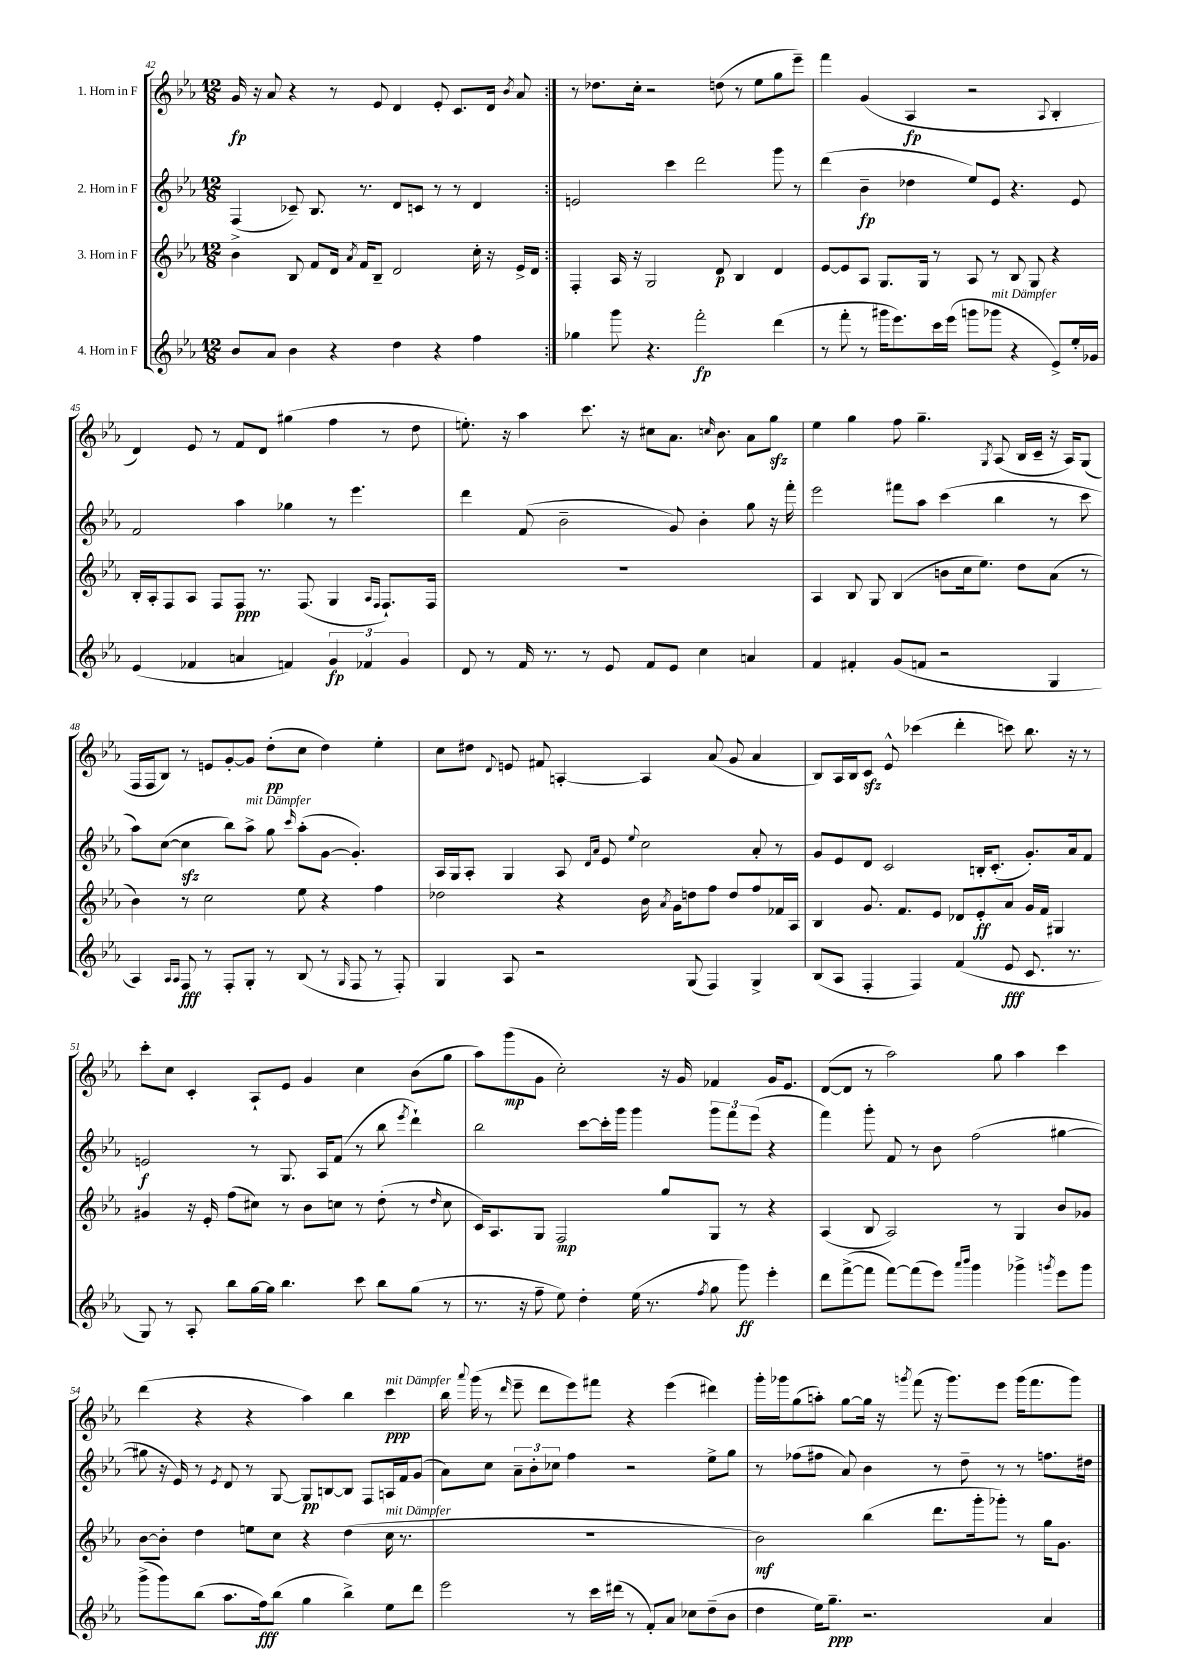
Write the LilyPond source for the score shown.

<<
\new StaffGroup <<
\new Staff = "s0" \with { instrumentName = "1. Horn in F" } {
    \clef treble \key ees \major \numericTimeSignature \time 12/8
    \autoBeamOff \repeat volta 2 { g'16\fp r16 aes'8 r4 r8 ees'8 d'4 ees'8-. c'8.[ d'16] \acciaccatura { bes'8 } aes'8 | }
    r8 des''8.[ c''16]-. r2 d''8( r8 ees''8[ g''8 ees'''8]--) |
    f'''4 g'4( aes4\fp r2 \appoggiatura { aes8 } bes4-. |
    d'4) ees'8 r8 f'8[ d'8] gis''4( f''4 r8 d''8 |
    e''8.-.) r16 aes''4 c'''8. r16 cis''8[ aes'8.] \grace { c''16 } bes'8. aes'8[ g''8]\sfz |
    ees''4 g''4 f''8 g''4.-- \acciaccatura { g8 } aes8( bes16[ c'16]-- r16 aes16[) g8]( |
    f16[ f16 bes8]) r8 e'8[ g'8~-. g'8] d''8[-.\pp( c''8] d''4) ees''4-. |
    c''8[ dis''8] \appoggiatura { d'8 } e'8 fis'8 a4~-. a4 aes'8( g'8 aes'4 |
    bes8[) aes16 bes16 c'8]\sfz ees'8-^ ces'''4( d'''4-. c'''8) bes''8. r16 r8 |
    c'''8[-. c''8] c'4-. aes8[-! ees'8] g'4 c''4 bes'8[( g''8] |
    aes''8[) g'''8\mp( g'8] c''2-.) r16 g'16 fes'4 g'16[ ees'8.] |
    d'8[~( d'8] r8 aes''2) g''8 aes''4 c'''4 |
    d'''4( r4 r4 aes''4) bes''4 c'''4\ppp^\markup { \italic "mit Dämpfer" } |
    bes''16 \appoggiatura { aes'''8 } g'''16( r8 \grace { d'''16 } ees'''8-- d'''8[ ees'''8) fis'''8] r4 ees'''4( dis'''4) |
    g'''16[-. ges'''16 g''8( a''8]-.) g''8[~ g''16] r16 \acciaccatura { g'''8 } f'''8( r16 g'''8.[) ees'''8] g'''16[( f'''8. g'''8]) \bar "|." |
}
\new Staff = "s1" \with { instrumentName = "2. Horn in F" } {
    \clef treble \key ees \major \numericTimeSignature \time 12/8
    \autoBeamOff \repeat volta 2 { f4( ces'8--) bes8. r8. d'8[ c'8] r8 r8 d'4 | }
    e'2 c'''4 d'''2 g'''8 r8 |
    d'''4( bes'4--\fp des''4 ees''8[) ees'8] r4. ees'8 |
    f'2 aes''4 ges''4 r8 ees'''4. |
    d'''4 f'8( bes'2-- g'8) bes'4-. g''8 r16 f'''16-. |
    ees'''2 fis'''8[ aes''8] c'''4( bes''4 r8 c'''8 |
    aes''8[) c''8]~( c''4\sfz bes''8[) aes''8]->^\markup { \italic "mit Dämpfer" } g''8 \grace { c'''16 } aes''8[-.( g'8]~ g'4.-.) |
    aes16[ g16 aes8]-. g4 aes8 \grace { d'16[ aes'16] } ees'8 \appoggiatura { ees''8 } c''2 aes'8-. r8 |
    g'8[ ees'8 d'8] c'2 b16[-. c'8.]-.( g'8.[-.) aes'16 f'8] |
    e'2\f r8 g8. aes16[ f'8]( r8 bes''8 \acciaccatura { ees'''8 } d'''4-!) |
    bes''2 c'''8[~ c'''16-. g'''16] g'''4 \tuplet 3/2 { g'''8[ f'''8 ees'''8]( } r4 |
    f'''4) g'''8-. f'8 r8 bes'8 f''2( gis''4~ |
    gis''8 r16 ees'16) r8 \acciaccatura { ees'8 } d'8 r8 g8~ g8[\pp b8~ b8] f8[ a16 f'16 g'8]( |
    aes'8[) c''8] \tuplet 3/2 { aes'8[-- bes'8-. ces''8] } f''4 r2 ees''8[-> g''8] |
    r8 fes''8[( fis''8] aes'8) bes'4 r8 d''8-- r8 r8 f''8.[ dis''16] \bar "|." |
}
\new Staff = "s2" \with { instrumentName = "3. Horn in F" } {
    \clef treble \key ees \major \numericTimeSignature \time 12/8
    \autoBeamOff \repeat volta 2 { bes'4-> bes8 f'8[ d'16] \acciaccatura { aes'8 } f'16[ bes8]-- d'2 c''16-. r16 ees'16[-> d'16] | }
    f4-. aes16 r16 g2 d'8\p bes4 d'4 |
    ees'8[~ ees'8 aes8] g8.[ g16] r8 aes8 r8 bes8 g8 r4 |
    bes16[-. aes16-. f8 aes8] f8[ f8]\ppp r8. f8.( g4 \grace { aes16[ f16] } f8.[-!) f16] |
    R1. |
    aes4 bes8 g8 bes4( b'8[ c''16 ees''8.]) d''8[ aes'8]( r8 |
    bes'4) r8 c''2 ees''8 r4 f''4 |
    des''2 r4 bes'16 \acciaccatura { aes'8 } g'16[ d''8 f''8] d''8[ f''8 fes'16 aes16] |
    bes4 g'8. f'8.[ ees'8] des'8[ ees'8-.\ff aes'8] g'16[ f'16] gis4 |
    gis'4 r16 ees'16-. f''8[( cis''8]) r8 bes'8[ c''8] r8 d''8-.( r8 \grace { d''16 } c''8 |
    c'16[) aes8. g8] f2\mp g''8[ g8] r8 r4 |
    aes4( bes8 aes2) r8 g4 bes'8[ ges'8] |
    bes'8[~ bes'8]-. d''4 e''8[ c''8] r4 d''4( c''16^\markup { \italic "mit Dämpfer" } r8. |
    R1. |
    bes'2\mf) bes''4( d'''8.[ g'''16-. ges'''8]-.) r8 g''16[ g'8.] \bar "|." |
}
\new Staff = "s3" \with { instrumentName = "4. Horn in F" } {
    \clef treble \key ees \major \numericTimeSignature \time 12/8
    \autoBeamOff \repeat volta 2 { bes'8[ aes'8] bes'4 r4 d''4 r4 f''4 | }
    ges''4 g'''8 r4. f'''2-.\fp d'''4( |
    r8 f'''8-. r8 gis'''16[ ees'''8.) c'''16 ees'''16]( g'''8[ ges'''8]^\markup { \italic "mit Dämpfer" } r4 ees'8[->) ees''16-. ges'16] |
    ees'4( fes'4 a'4 f'4) \tuplet 3/2 { g'4\fp fes'4 g'4 } |
    d'8 r8 f'16 r8. r8 ees'8 f'8[ ees'8] c''4 a'4 |
    f'4 fis'4-. g'8[( f'8] r2 g4 |
    aes4) \grace { aes16[ aes16] } f8\fff r8 f8[-. g8]-. r8 bes8( r8 \grace { g16 } f8 r8 f8-.) |
    g4 aes8 r2 g8( f4) g4-> |
    bes8[( aes8] f4-. f4) f'4( ees'8\fff c'8. r8. |
    g8) r8 aes8-. bes''8[ g''16~ g''16] bes''4. c'''8 bes''8[ g''8]( r8 |
    r8. r16 f''8-- ees''8) d''4-. ees''16( r8. \acciaccatura { f''8 } g''8 g'''8\ff) ees'''4-. |
    d'''8[ f'''8~->( f'''8] f'''8[~) f'''8( ees'''8]) \grace { aes'''16[ bes'''16] } g'''4 ges'''4-> \acciaccatura { g'''8 } ees'''8[ g'''8] |
    g'''8[->( g'''8) bes''8]( aes''8.[ f''16\fff) bes''8]( g''4 bes''4->) ees''8[ d'''8] |
    ees'''2 r8 c'''16[ dis'''16]( r8 f'8[-.) aes'8] ces''8[ d''8--( bes'8] |
    d''4 ees''16[) g''8.]--\ppp r2. aes'4 \bar "|." |
}
>>
>>
\layout { \context { \Score currentBarNumber = #42 } }
